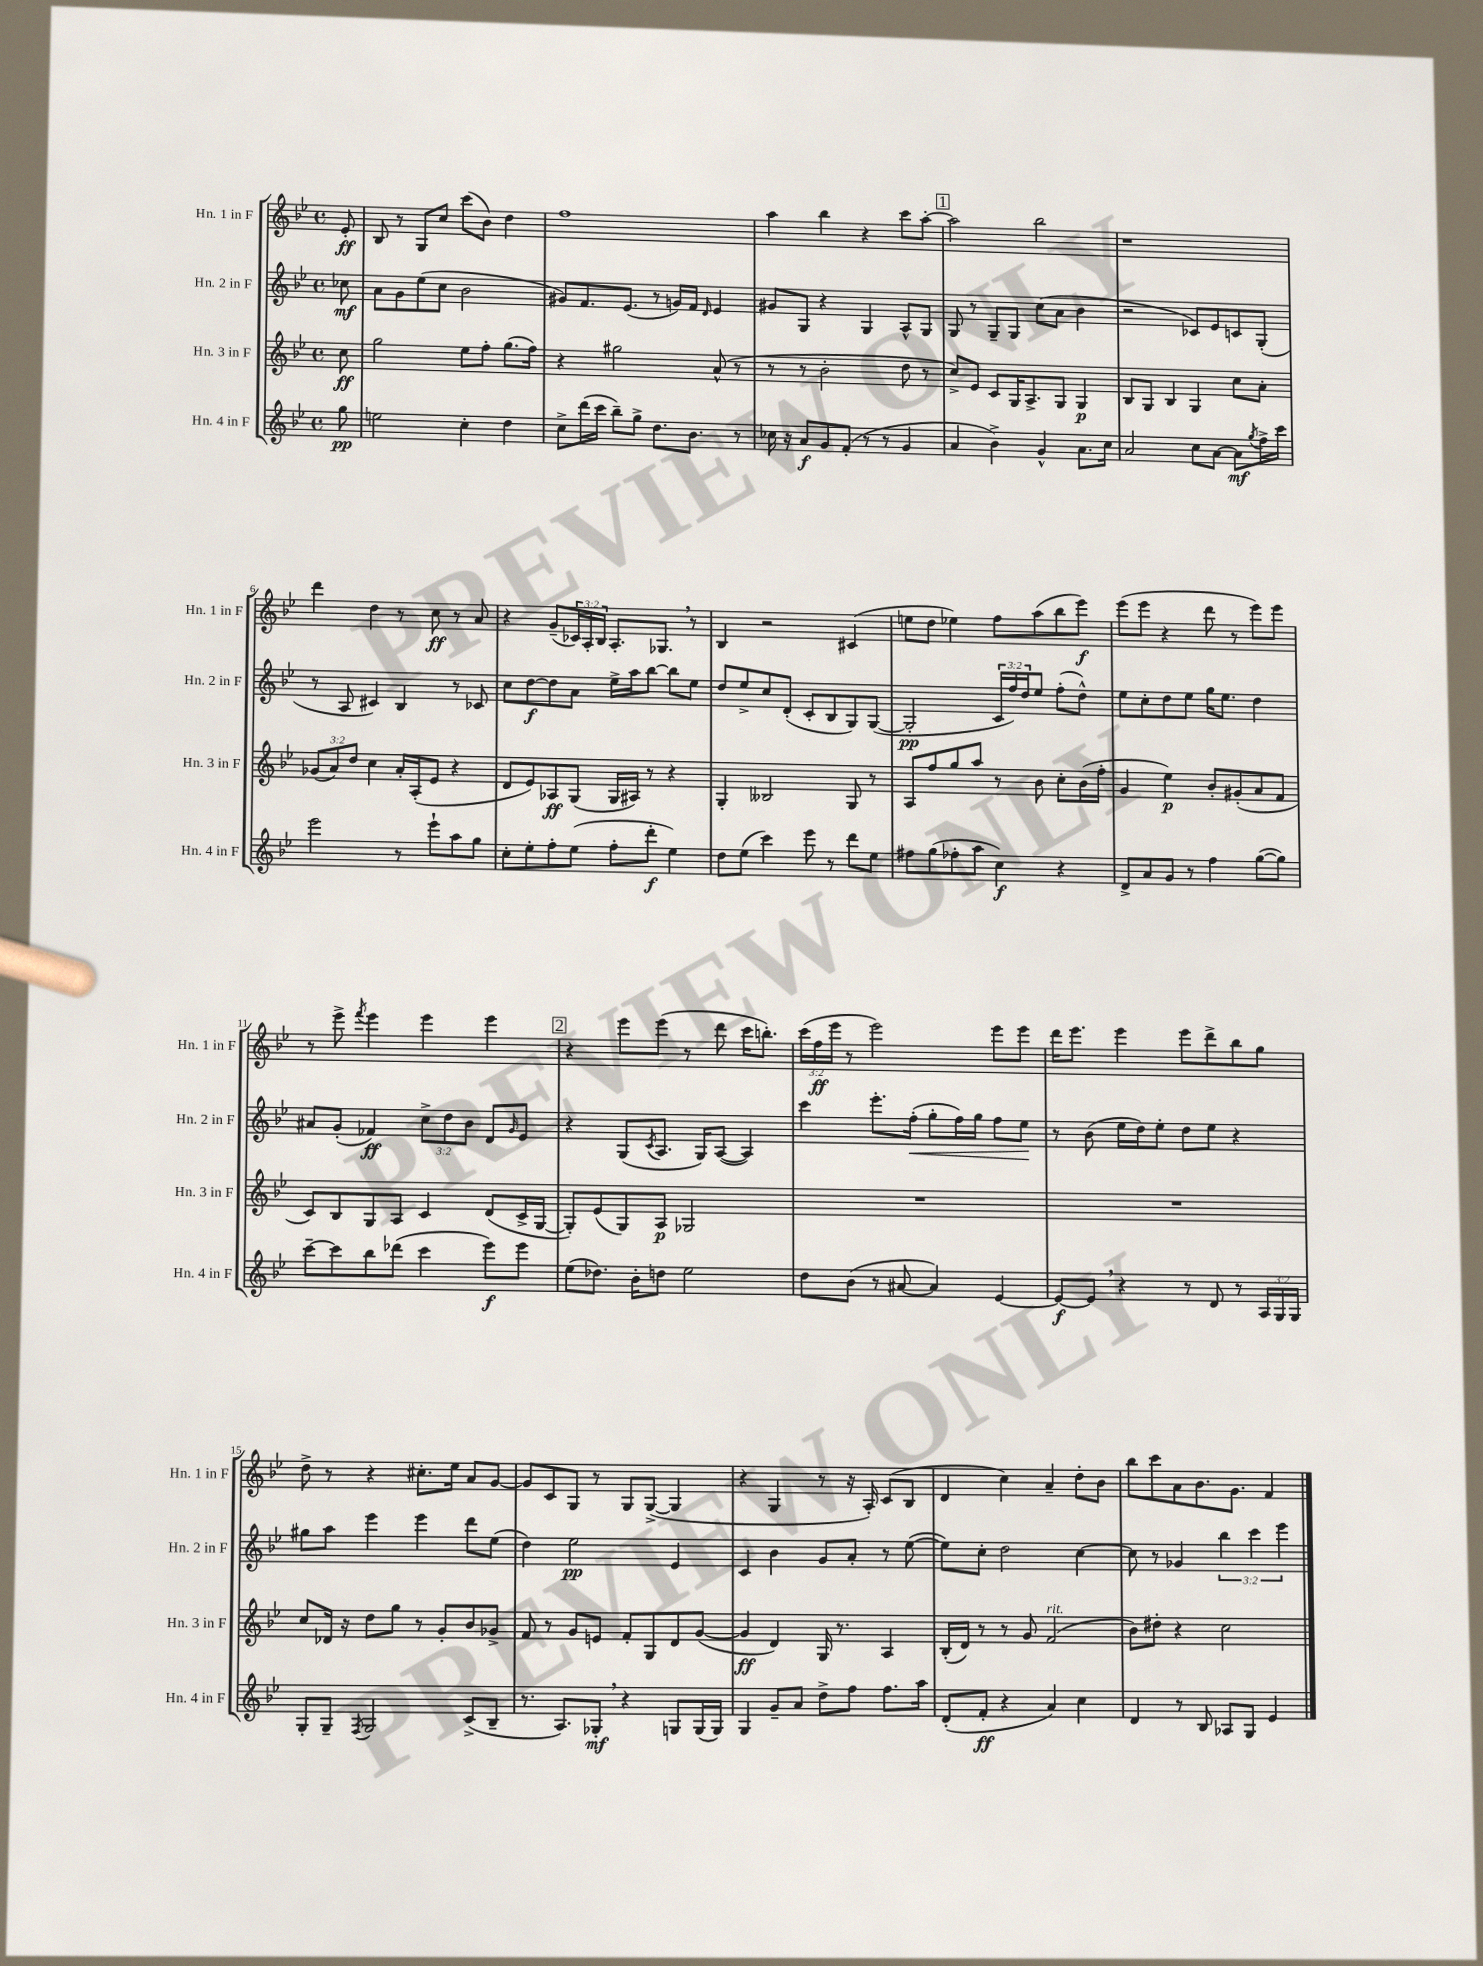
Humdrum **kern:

**kern	**kern	**kern	**kern
*staff4	*staff3	*staff2	*staff1
*clefG2	*clefG2	*clefG2	*clefG2
*k[b-e-]	*k[b-e-]	*k[b-e-]	*k[b-e-]
*M4/4	*M4/4	*M4/4	*M4/4
*met(c)	*met(c)	*met(c)	*met(c)
8gg	8cc	8cc-	8e-'
=	=	=	=
2ee	2gg	8a	8B-
.	.	8g	8r
.	.	(8ee-	8G
.	.	8cc	8cc
4cc'	8ee-	2b-	(8ccc
.	8ff'	.	8b-)
4dd	(8.gg	.	4dd
.	16ff)	.	.
=	=	=	=
8cc^	4r	8g#)	1ff
(16ddd	.	8.f	.
16ccc	.	.	.
8bb-~)	2gg#	.	.
.	.	(8.e-	.
8gg^	.	.	.
8.dd	.	8r	.
.	.	16g)	.
8.b-	.	16f	.
.	.	16qqd	.
.	(8a^^	4e-	.
8r	8r	.	.
=	=	=	=
16cc-	8r	8g#	4aa
16r	.	.	.
8a	8r	8G	.
8g	2b-'	4r	4bb-
(8f'	.	.	.
8r	.	4G	4r
8r	.	.	.
4g	8dd	8A^^	8ccc
.	8r	8G	[8aa'
=	=	=	=
4a	8cc^)	8G	2aa]
.	8e-	8r	.
4b-^)	8c	8G~	.
.	16G	8G	.
.	8.A^	.	.
4g^^	.	(8cc	2bb-
.	8G	8a	.
8.a	4G	4b-	.
16cc	.	.	.
=	=	=	=
2a	8B-	2r	1r
.	8G	.	.
.	4B-	.	.
8cc	4G	8c-)	.
[8a	.	8e-	.
8a]	8cc	8c	.
8qgg	.	.	.
16ff^	8a'	(8G'	.
16ccc	.	.	.
=	=	=	=
2eee-	(12g-	8r	4ddd
.	12a)	.	.
.	.	8A	.
.	12dd	.	.
.	4cc	4c#)	4dd
8r	16a'	4B-	8r
.	(16A'	.	.
8eee-`	8e-	.	8cc
8aa	4r	8r	8r
8gg	.	8c-	8a
=	=	=	=
8cc'	8d	8cc	4r
8ee-'	8e-)	[8dd	.
8ff'	8A-	8dd]	(8g~
(8ee-	(8G	8a	24c-)
.	.	.	24A'
.	.	.	24B-
8ff'	16G	16ee-^	8.A'
.	16A#)	16aa	.
8ddd'	8r	[8bb-	.
.	.	.	8.G-
4ee-)	4r	8bb-]	.
.	.	8ee-	8r
=	=	=	=
8dd	4G'	8dd	4B-
(8ee-	.	8ee-^	.
4ccc)	2B--	8cc	2r
.	.	(8d'	.
8eee-	.	8c'	.
8r	.	8B-	.
8ddd	8G	8G)	(4c#
8ee-	8r	([8G	.
=	=	=	=
8ff#	8A	2G']	8ee
(8gg	8ff	.	8dd
8ff-'	8gg	.	4ee-)
8aa	8aa	.	.
4cc)	8r	24c	8ff
.	.	24ff)	.
.	.	24dd	.
.	8b-	8ee-	(8aa
4r	8cc'	(8ff'	8bb-
.	(16b-	8dd^^)	8eee-)
.	16ff'	.	.
=	=	=	=
8d^	4g	8ee-	(8eee-
8a	.	8cc'	8eee-
8g	4ee-)	8dd	4r
8r	.	8ee-	.
4ff	8b-'	16gg	8ddd
.	.	8.ee-	.
.	(8g#'	.	8r
([8gg	8a	4dd	8eee-)
8gg])	8f	.	8eee-
=	=	=	=
[8ccc~	8c)	8a#	8r
8ccc]	8B-	(8g'	8eee-^
.	.	.	8qfff
8bb-	8G	4f-)	4eee-
(8ddd-	8A	.	.
4ccc	4c	12cc^	4eee-
.	.	12dd	.
.	.	12b-	.
8eee-)	(8d	8d	4eee-
.	.	16qqg	.
8eee-	16c^	8e-	.
.	[16G	.	.
=	=	=	=
(8ee-	8G'])	4r	4r
8.dd-)	(8e-	.	.
.	8G)	(8G	8eee-
16b-'	.	.	.
.	.	8qc	.
8dd	8A	8.A	(8eee-
2ee-	2G-	.	8r
.	.	16G)	.
.	.	([8A	8ddd
.	.	4A])	16ccc
.	.	.	8.bb')
=	=	=	=
8dd	1r	4ccc	(24ccc
.	.	.	24ff
.	.	.	24eee-
(8b-	.	.	8r
8r	.	8.eee-'	2eee-)
[8a#	.	.	.
.	.	(16ff'	.
4a#])	.	8gg'	.
.	.	16ff)	.
.	.	16gg	.
[4e-	.	8ff	8eee-
.	.	8ee-	8eee-
=	=	=	=
8e-_	1r	8r	16ddd
.	.	.	8.eee-
8e-]	.	(8b-	.
4r	.	16ee-	4eee-
.	.	16dd)	.
.	.	8ee-'	.
8r	.	8dd	8eee-
8d	.	8ee-	8ddd^
8r	.	4r	8bb-
24A	.	.	8gg
24G	.	.	.
24G	.	.	.
=	=	=	=
8G'	8cc	8gg#	8dd^
8G~	16d-	8aa	8r
.	16r	.	.
8qF	.	.	.
2G	8dd	4eee-	4r
.	8gg	.	.
.	8r	4eee-	8.cc#'
.	8g'	.	.
.	.	.	16ee-
(8c^	8b-	8ddd	8a
8B-~	8g-^	(8ee-	[8g
=	=	=	=
8.r	8f	4dd)	8g]
.	8r	.	8c
8.A)	.	.	.
.	8g	2ee-	8G
8G-'	8e	.	8r
4r	8f'	.	8G
.	8G	.	([8G^
8G	8d	4e-	4G]
(16G	([8g	.	.
16G)	.	.	.
=	=	=	=
4G	4g]	4c	4r
8g~	4d)	4b-	4G
8a	.	.	.
8dd^	16G	8g	8r
.	8.r	.	.
8ff	.	8a'	16r
.	.	.	16A')
8.ff	4A	8r	(8c
.	.	([8ee-	8B-
16aa	.	.	.
=	=	=	=
(8d'	(16B-'	8ee-])	4d
.	16d)	.	.
8f'	8r	8cc'	.
4r	8r	2dd	4cc)
.	8g	.	.
4a)	(2f	.	4a~
4cc	.	[4cc	8dd'
.	.	.	8b-
=	=	=	=
4d	8b-)	8cc]	8bb-
.	8dd#'	8r	8ccc
8r	4r	4g-	8a
8B-	.	.	8.b-
8A-	2cc	6bb-	.
.	.	.	8.g
8G	.	.	.
.	.	6ccc	.
4e-	.	.	4f
.	.	6eee-	.
==	==	==	==
*-	*-	*-	*-
